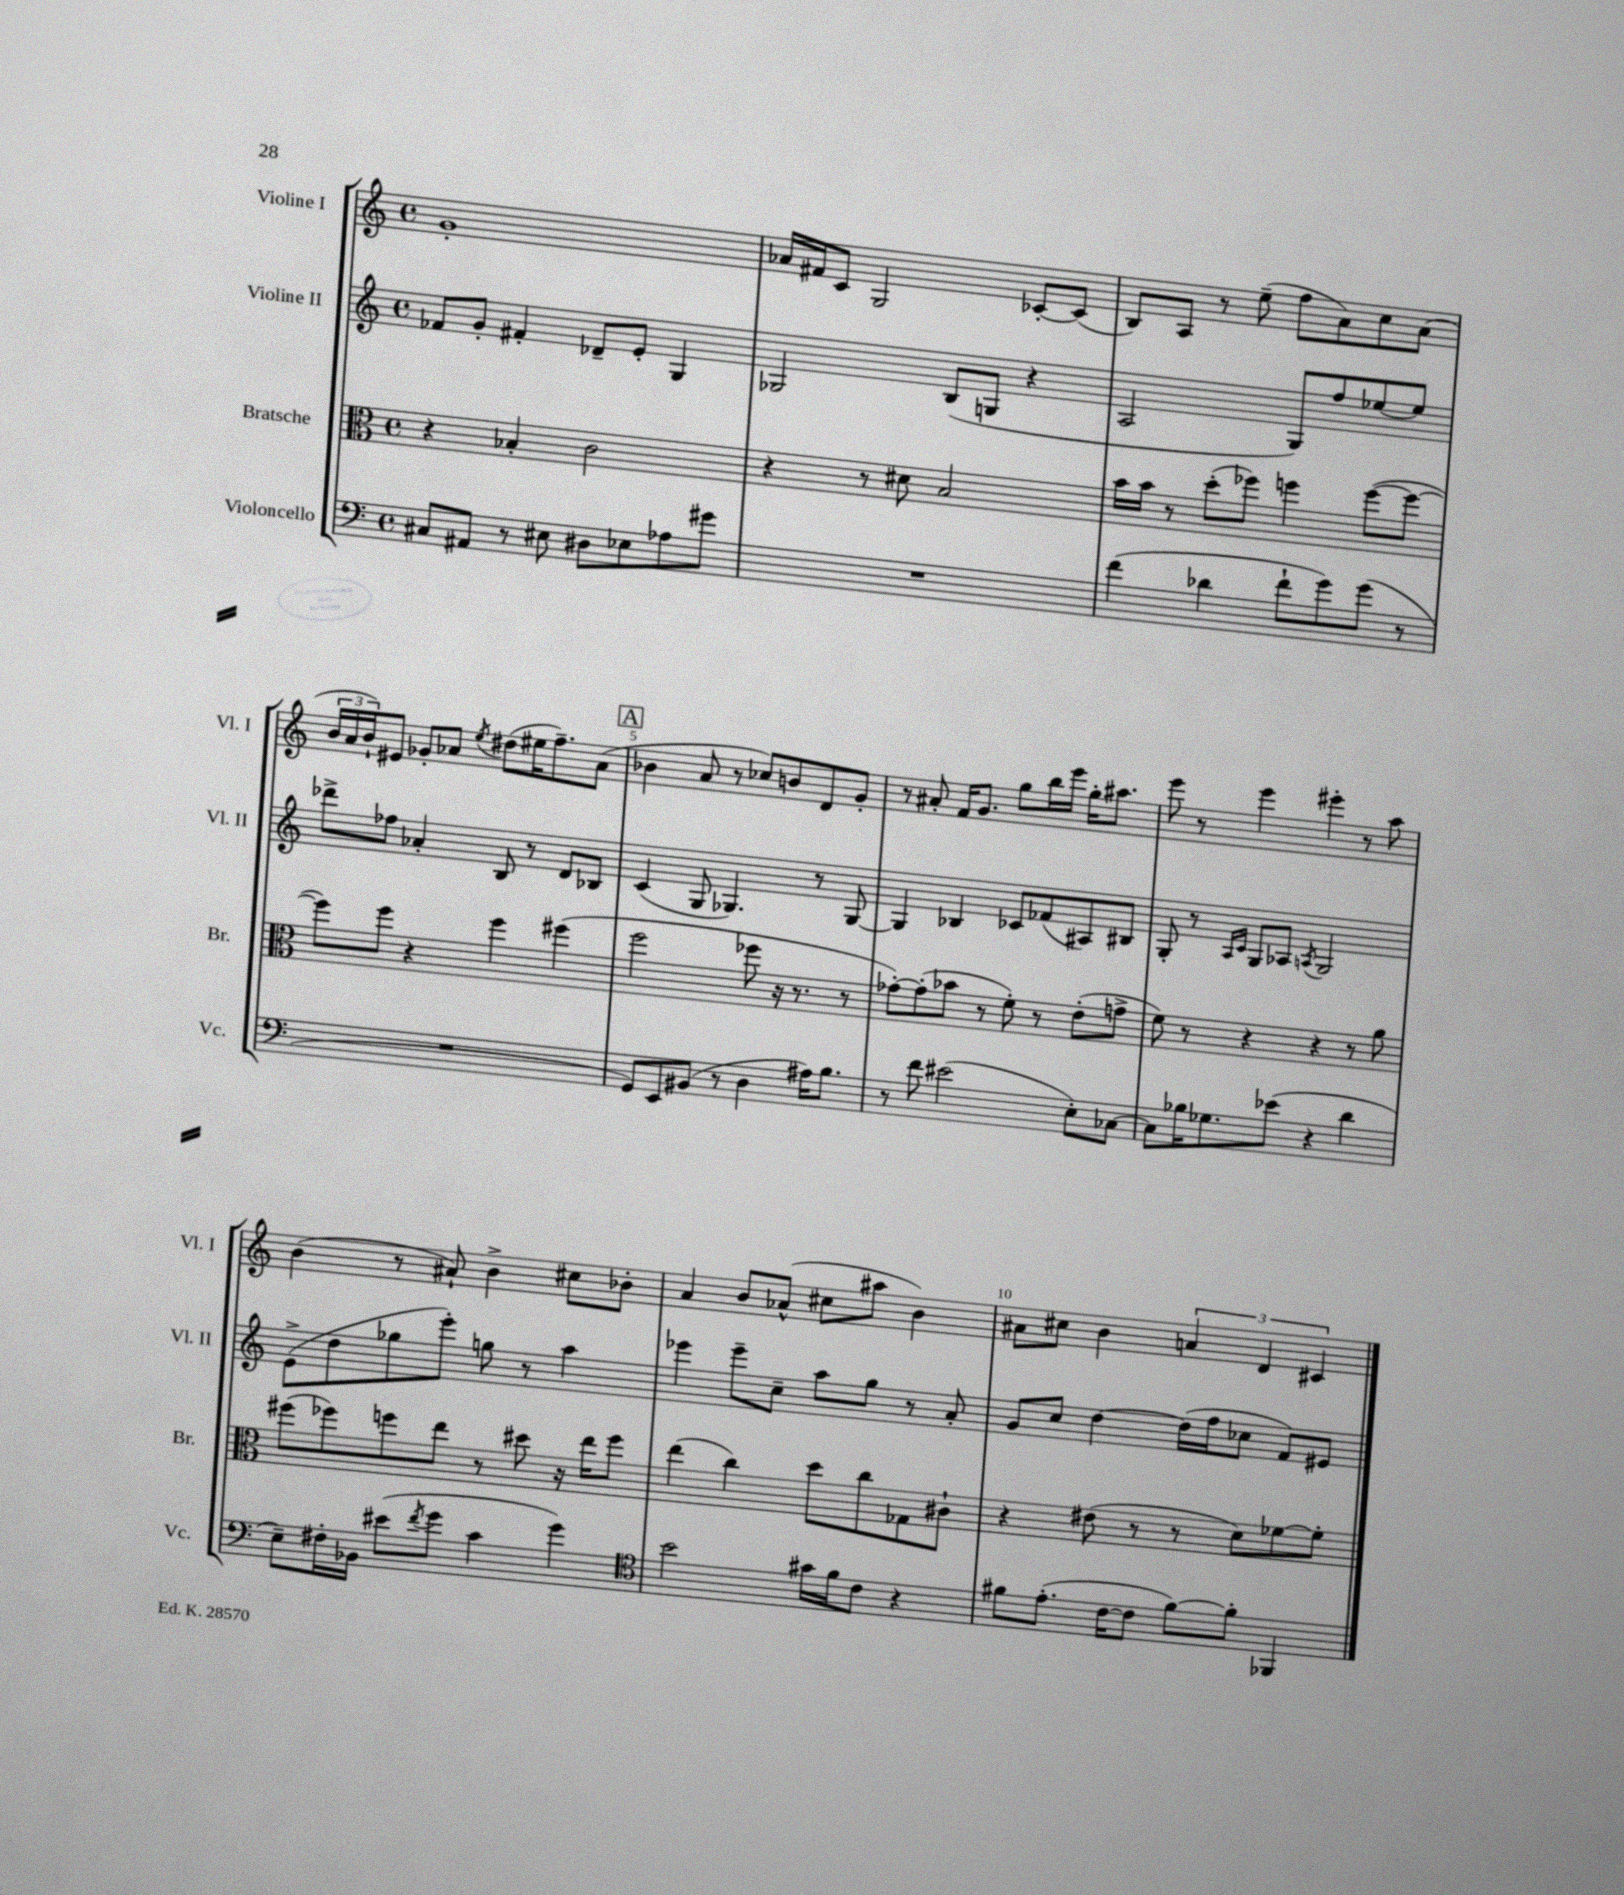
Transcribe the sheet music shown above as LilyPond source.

<<
\new StaffGroup <<
\new Staff = "s0" \with { instrumentName = "Violine I" shortInstrumentName = "Vl. I" } {
    \clef treble \key c \major \defaultTimeSignature \time 4/4
    g'1-. |
    aes'16 fis'16 c'8 g2 ces'8~-. ces'8( |
    b8) a8 r8 e''8--( f''8 a'8) c''8 a'8( |
    \tuplet 3/2 { b'16 a'16 b'16-!) } eis'8 ges'8-. aes'8 \acciaccatura { e''8 } dis''8( eis''16 f''8.--) aes'8( |
    \mark \markup { \box "A" } bes'4 a'8 r8 ces''8) b'8 d'8 g'8-. |
    r8 ais'8-. f'16 g'8. g''8 b''16 e'''16 g''16-. ais''8. |
    e'''8 r8 e'''4 eis'''4-. r8 a''8 |
    b'4( r8 ais'8-!) b'4-> cis''8 bes'8-. |
    a'4 b'8 aes'8-^( cis''8 ais''8 b'4) |
    ais'8 cis''8 b'4 \tuplet 3/2 { a'4 d'4 cis'4 } \bar "|." |
}
\new Staff = "s1" \with { instrumentName = "Violine II" shortInstrumentName = "Vl. II" } {
    \clef treble \key c \major \defaultTimeSignature \time 4/4
    fes'8 g'8-. fis'4-. des'8-- e'8-. g4 |
    ges2 b8( g8 r4 |
    a2 g8) f''8 ees''8~ ees''8 |
    des'''8-> fes''8 aes'4-. b8 r8 d'8 bes8 |
    \mark \markup { \box "A" } c'4( g8 ges4.) r8 ges8~ |
    ges4 bes4 ces'8 fes'8( ais8) bis8 |
    g8-. r8 \grace { a16 c'16 } g8 aes8 \acciaccatura { a8 } g2 |
    e'8->( d''8 ges''8 e'''8-.) g''8 r8 a''4 |
    ees'''4 ees'''8-- c''8-- a''8 g''8 r8 a'8-. |
    g'8 c''8 d''4~ d''16( f''16 ces''8 f'8) eis'8 \bar "|." |
}
\new Staff = "s2" \with { instrumentName = "Bratsche" shortInstrumentName = "Br." } {
    \clef alto \key c \major \defaultTimeSignature \time 4/4
    r4 bes4-. c'2 |
    r4 r8 dis'8 b2 |
    b'16 b'16 r8 d''8-.( fes''8) f''4 f''8~( f''8~ |
    f''8) f''8 r4 f''4 fis''4( |
    \mark \markup { \box "A" } f''2 fes''8 r16 r8. r8 |
    ges'8~-.) ges'8-.( bes'8 r8 f'8-.) r8 e'8-.( g'8-> |
    f'8) r8 r4 r4 r8 a'8 |
    fis''8( fes''8) f''8 e''8 r8 dis''8 r16 e''16 f''8 |
    e''4( c''4) d''8 c''8 ges8 cis'8-! |
    r4 eis'8( r8 r8 d'8) fes'8~ fes'8-. \bar "|." |
}
\new Staff = "s3" \with { instrumentName = "Violoncello" shortInstrumentName = "Vc." } {
    \clef bass \key c \major \defaultTimeSignature \time 4/4
    cis8 ais,8 r8 eis8 dis8 ees8 aes8 gis'8 |
    R1 |
    f'4( des'4 f'8-! g'8) g'8( r8 |
    R1 |
    \mark \markup { \box "A" } g,8) e,8 bis,8( r8 d4 ais16) b8. |
    r8 f'8 eis'2( e8-.) ces8~ |
    ces8 bes16 ges8. ees'8( r4 d'4 |
    e8--) fis16-. bes,16 eis'8( \acciaccatura { f'8 } g'8 c'4 g'4) |
    \clef tenor b'2 gis'16 f'16 c'8 r4 |
    fis'8 e'8.-.( c'16~ c'8 fis'8~) fis'8-. fes,4 \bar "|." |
}
>>
>>
\layout { \context { \Score \override BarNumber.break-visibility = ##(#f #t #t) barNumberVisibility = #(every-nth-bar-number-visible 5) } }
